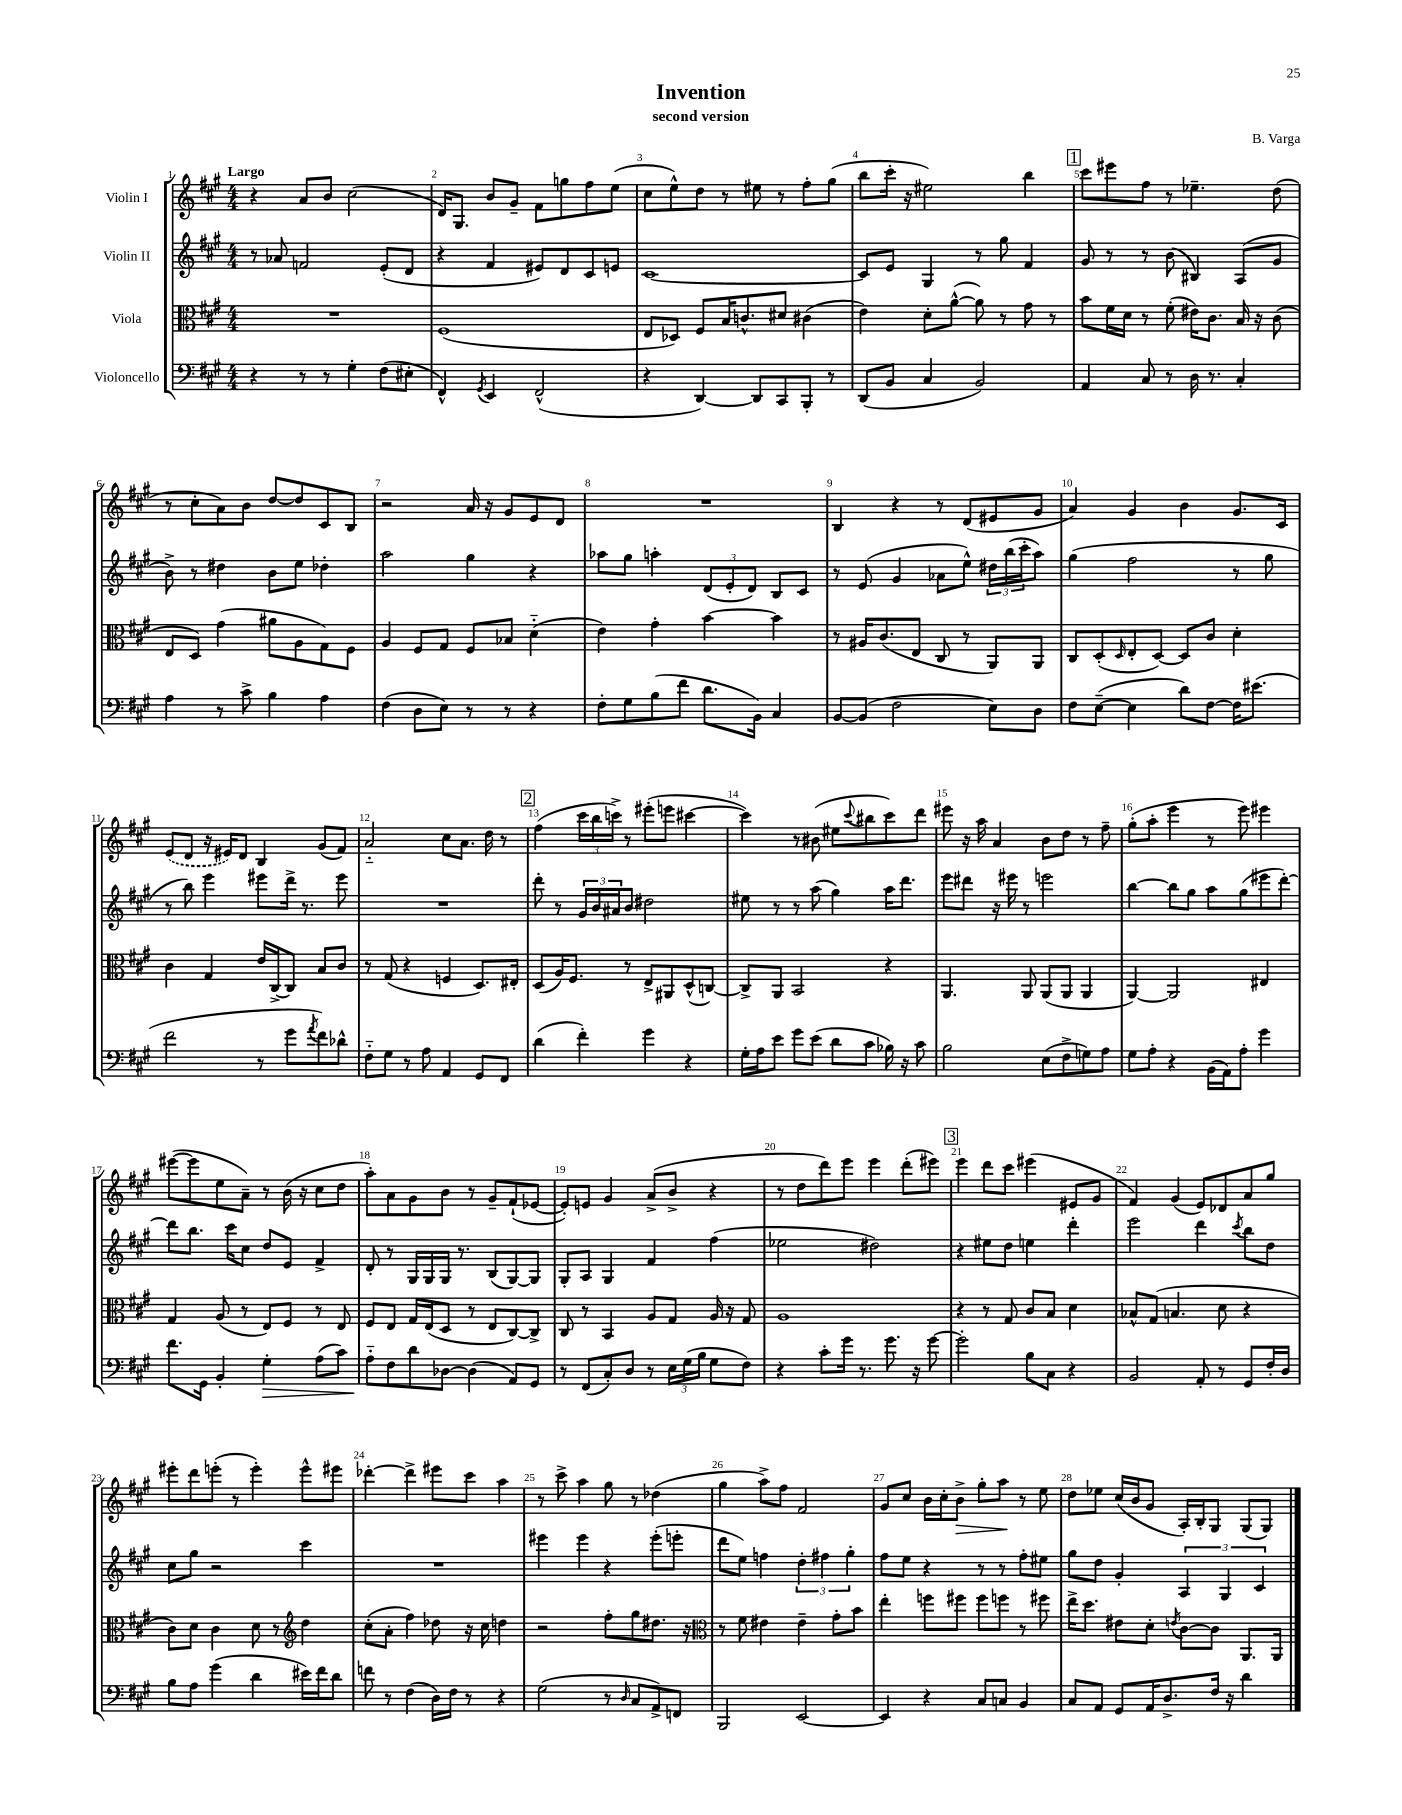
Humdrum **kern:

**kern	**kern	**kern	**kern
*staff4	*staff3	*staff2	*staff1
*clefF4	*clefC3	*clefG2	*clefG2
*k[f#c#g#]	*k[f#c#g#]	*k[f#c#g#]	*k[f#c#g#]
*M4/4	*M4/4	*M4/4	*M4/4
4r	1r	8r	4r
.	.	8a-/	.
8r	.	2f/	8a/L
8r	.	.	8b/J
4G#'\	.	.	(2cc#\
(8F#\L	.	(8e'/L	.
8E#'\J	.	8d/J	.
=	=	=	=
4FF#^^/)	(1F#	4r	16d/LK)
.	.	.	8.G#/J
8qGG#/	.	.	.
4EE/	.	4f#/	8b/L
.	.	.	8g#~/J
(2FF#^^/	.	8e#/L)	8f#\L
.	.	8d/	8gg\
.	.	8c#/	8ff#\
.	.	8e/J	(8ee\J
=	=	=	=
4r	8E/L	[1c#	8cc#\L
.	8D-/J)	.	8ee^^\)
[4DD/)	8F#/L	.	8dd\J
.	16B/K	.	8r
.	8.c^^/	.	.
8DD/]L	.	.	8ee#\
8CC#/	8d#/J	.	8r
8BBB'/J	(4c#\	.	8ff#'\L
8r	.	.	(8gg#\J
=	=	=	=
(8DD/L	4e\)	8c#/]L	8bb\L
8BB/J	.	8e/J	16ccc#'\Jk
.	.	.	16r
4C#/	8d'\L	4G#/	2ee#\)
.	([8a^^\J	.	.
2BB/)	8a\])	8r	.
.	8r	8gg#\	.
.	8g#\	4f#/	4bb\
.	8r	.	.
=	=	=	=
4AA/	8b\L	8g#/	8ccc#\L
.	16f#\L	8r	8eee#\
.	16d\JJ	.	.
8C#/	8r	8r	8ff#\J
8r	(8f#'\	(8b\	8r
16D\	16e#\LK)	4B#/)	4.ee-~\
8.r	8.c#\J	.	.
4C#'/	16B/	(8A/L	.
.	16r	.	.
.	(8c#\	8g#/J	(8dd\
=	=	=	=
4A\	8E/L	8b^\)	8r
.	8D/J)	8r	8cc#'\L
8r	(4g#\	4dd#\	8a\)
8c#^\	.	.	8b\J
4B\	8a#\L	8b\L	[8dd/L
.	8A\	8ee\J	8dd/]
4A\	8G#\)	4dd-'\	8c#/
.	8F#\J	.	8B/J
=	=	=	=
(4F#\	4A/	2aa\	2r
8D\L	8F#/L	.	.
8E\J)	8G#/J	.	.
8r	8F#/L	4gg#\	16a/
.	.	.	16r
8r	8B-/J	.	8g#/L
4r	(4d'~\	4r	8e/
.	.	.	8d/J
=	=	=	=
8F#'\L	4e\)	8aa-\L	1r
8G#\	.	8gg#\J	.
(8B\	4g#'\	4aa'\	.
8f#\J	.	.	.
8.d\L	[4b\	(12d/L	.
.	.	12e'/	.
.	.	12d/J)	.
16BB\Jk)	.	.	.
4C#/	4b\]	8B/L	.
.	.	8c#/J	.
=	=	=	=
[8BB/L	8r	8r	4B/
(8BB/]J	16A#/LK	(8e/	.
.	(8.c#/	.	.
2F#\	.	4g#/	4r
.	8E/J	.	.
.	8C#/	8a-\L	8r
.	8r	8ee^^\J)	(8d/L
8E\L)	8AA/L)	24dd#\LL	8e#/
.	.	(24bb\	.
.	.	24ccc#'\J	.
8D\J	8AA/J	8aa\J)	8g#/J
=	=	=	=
8F#\L	8C#/L	(4gg#\	4a/)
([8E~\J	(8D'/	.	.
.	16qqD/	.	.
4E\]	8E'/	2ff#\	4g#/
.	[8D/J)	.	.
8d\L)	8D/]L	.	4b\
[8F#\J	8c#/J	.	.
16F#\]LK	4d'\	8r	8.g#/L
(8.e#\J	.	.	.
.	.	8gg#\	.
.	.	.	16c#/Jk
=	=	=	=
2f#\	4c#\	8r	(8e/L
.	.	8bb\)	8d/J
.	4G#/	4eee\	16r
.	.	.	16e#/LK)
.	.	.	8d/J
8r	16e/LL	8eee#\L	4B/
.	[16C#^/J	.	.
8g#\L	8C#/]J	16ddd^\Jk	.
.	.	8.r	.
8qa/	.	.	.
8f#\)	8B/L	.	(8g#/L
8d-^^\J	8c#/J	8eee#\	8f#/J)
=	=	=	=
8F#'~\L	8r	1r	2a'~/
8G#\J	(8G#/	.	.
8r	4r	.	.
8A\	.	.	.
4AA/	4F/	.	8cc#\L
.	.	.	8.a\J
8GG#/L	8.D/L)	.	.
.	.	.	16dd\
8FF#/J	.	.	8r
.	16E#'/Jk	.	.
=	=	=	=
(4d\	(8D/L	8ddd'\	(4ff#\
.	16A/K)	8r	.
.	8.F#/J	.	.
4f#'\)	.	24g#/LL	24ccc#\LL
.	.	24b/	24bb\
.	.	24a#/J	24ccc^\JJ)
.	8r	8b/J	8r
4g#\	8E^/L	2dd#\	(8eee#'\L
.	8AA#/	.	8eee\J
4r	(8D^^/	.	[4ccc#\
.	[8C/J)	.	.
=	=	=	=
16G#'\LL	8C^/]L	8ee#\	4ccc#\])
16A\J	.	.	.
8e\J	8AA/J	8r	.
8g#\L	2BB/	8r	8r
(8e\J	.	(8aa\	(8b#\
8d\L	.	4gg#\)	8ee#\L
.	.	.	8qqccc#/
8c#\J	.	.	8bb#\
16B-\)	4r	16aa\LK	8ccc#\)
16r	.	8.ddd\J	.
8c#\	.	.	8ddd\J
=	=	=	=
2B\	4.AA/	8eee\L	8eee#\
.	.	8ddd#\J	16r
.	.	.	16aa\
.	.	16r	4a/
.	.	16eee#\	.
.	8AA/	8r	.
(8E\L	(8AA/L	2eee\	8b\L
8F#^\	8AA/J	.	8dd\J
8G\)	4AA/	.	8r
8A\J	.	.	8ff#~\
=	=	=	=
8G#\L	[4AA/)	[4bb\	(8gg#'\L
8A'\J	.	.	8aa'\J
4r	2AA/]	8bb\]L	4eee\
.	.	8gg#\J	.
(16BB\LL	.	8aa\L	8r
16AA\J)	.	.	.
8A'\J	.	(8gg#\	8eee\)
4g#\	4E#/	8eee#\	4eee#\
.	.	[8ddd'\J)	.
=	=	=	=
8.f#\L	4G#/	8ddd\]L	([8eee#\L
.	.	8.bb\J	8eee#\]
16GG#\Jk	.	.	.
4BB'/	(8A/	.	8ee\
.	.	16ccc#\LK	.
.	8r	8cc#\J	8a~\J)
4G#'\	8E/L)	8dd/L	8r
.	8F#/J	8e/J	(16b\
.	.	.	16r
(8A\L	8r	4f#^/	8cc#\L
8c#\J)	8E/	.	8dd\J
=	=	=	=
8A'~\L	8F#/L	8d'/	8aa'\L)
8F#\	8E/J	8r	8a\
8d\	16G#/LL	16G#/LL	8g#\
.	(16E/J	16G#/	.
[8D-\J	8D/J	16G#/JJ	8b\J
.	.	8.r	.
(4D-\]	8r	.	8r
.	8E/L	(8B/L	8g#~/L
8AA/L)	[8C#/)	[8G#/)	(8f#`/
8GG#/J	8C#^/]J	8G#/]J	[8e-/J
=	=	=	=
8r	8C#/	8G#'/L	8e-'/]L)
(8FF#/L	8r	8A/J	8e/J
8C#'/)	4BB/	4G#/	4g#/
8D/J	.	.	.
8r	8A/L	4f#/	(8a^/L
24E\LL	8G#/J	.	8b^/J
(24G#\	.	.	.
24B\JJ	.	.	.
8G#\L	16A/	(4ff#\	4r
.	16r	.	.
8F#\J)	8G#/	.	.
=	=	=	=
4r	1A	2ee-\	8r
.	.	.	8dd\L
8c#'\L	.	.	8ddd\)
16g#\Jk	.	.	8eee\J
8.r	.	.	.
.	.	2dd#\)	4eee\
8.g#\	.	.	.
.	.	.	(8ddd'\L
16r	.	.	.
[8g#\	.	.	8eee#\J)
=	=	=	=
2g#'\]	4r	4r	4eee\
.	8r	8ee#\L	8ddd\L
.	8G#/	8dd\J	8ccc#\J
8B\L	8c#/L	4ee\	(4eee#\
8C#\J	8B/J	.	.
4r	4d\	4ddd'\	8e#/L
.	.	.	8g#/J
=	=	=	=
2BB/	8B-^^/L	2eee\	4f#/)
.	(8G#/J	.	.
.	4.B/	.	(4g#/
8AA'/	.	4ddd\	8e/L)
8r	8d\	.	8d-/
.	.	8qccc#/	.
8GG#/L	4r	8bb\L	8a/
16F#'/L	.	8dd\J	8gg#/J
16D/JJ	.	.	.
=	=	=	=
8B\L	8c#\L)	8cc#\L	8eee#'\L
8A\J	8d\J	8gg#\J	8ddd\
(4g#\	4c#\	2r	(8eee'\J
.	.	.	8r
4d\	8d\	.	4eee'\)
.	8r	.	.
*	*clefG2	*	*
16e#\LL)	4dd\	4ccc#\	8eee^^\L
16f#\J	.	.	.
8d\J	.	.	8eee#\J
=	=	=	=
8f\	(8cc#'\L	1r	[4ddd-'\
8r	8a'\J	.	.
(4F#\	4ff#\)	.	4ddd-^\]
16D\LL)	8dd-\	.	8eee#\L
16F#\JJ	.	.	.
8r	16r	.	8ccc#\J
.	16cc#\	.	.
4r	4dd\	.	4aa\
=	=	=	=
(2G#\	2r	4eee#\	8r
.	.	.	8ccc#^\
.	.	4eee#\	4aa\
8r	8ff#'\L	4r	8gg#\
16qqD/	.	.	.
8C#/L	8gg#\	.	8r
8AA^/)	8.dd#\J	(8eee#'\L	(4dd-\
8FF/J	.	8eee'\J	.
.	16r	.	.
=	=	=	=
*	*clefC3	*	*
2BBB/	8r	8ddd\L	4gg#\
.	8f#\	8ee\J)	.
.	4e#\	4ff\	8aa^\L)
.	.	.	8ff#\J
[2EE/	4e#~\	6dd'\	2f#/
.	.	6ff#\	.
.	8g#'\L	.	.
.	.	6gg#'\	.
.	8b\J	.	.
=	=	=	=
4EE/]	4ee'\	8ff#\L	8g#/L
.	.	8ee\J	8cc#/J
4r	8ff\L	4r	16b\LL
.	.	.	16cc#'\J
.	8ff#\J	.	8b^\J
8C#/L	8ff#\L	8r	8gg#'\L
8C/J	8ff\J	8r	8aa\J
4BB/	8r	8ff#'\L	8r
.	8ff#\	8ee#\J	8ee\
=	=	=	=
8C#/L	16ee^\LK	8gg#\L	8dd\L
.	8.dd\J	.	.
8AA/J	.	8dd\J	8ee-\J
8GG#/L	8e#\L	4g#'/	(16cc#/LL
.	.	.	16b/J
16AA/K	8d'\J	.	8g#/J
8.D^/	.	.	.
.	8qe/	.	.
.	[8c#\L	6A/	16A'/LL)
.	.	.	16B'/J
16F#/Jk	8c#\]J	.	8G#/J
.	.	6G#/	.
16r	.	.	.
4d\	8.AA/L	.	(8G#/L
.	.	6c#/	.
.	.	.	8G#/J)
.	16AA/Jk	.	.
==	==	==	==
*-	*-	*-	*-
